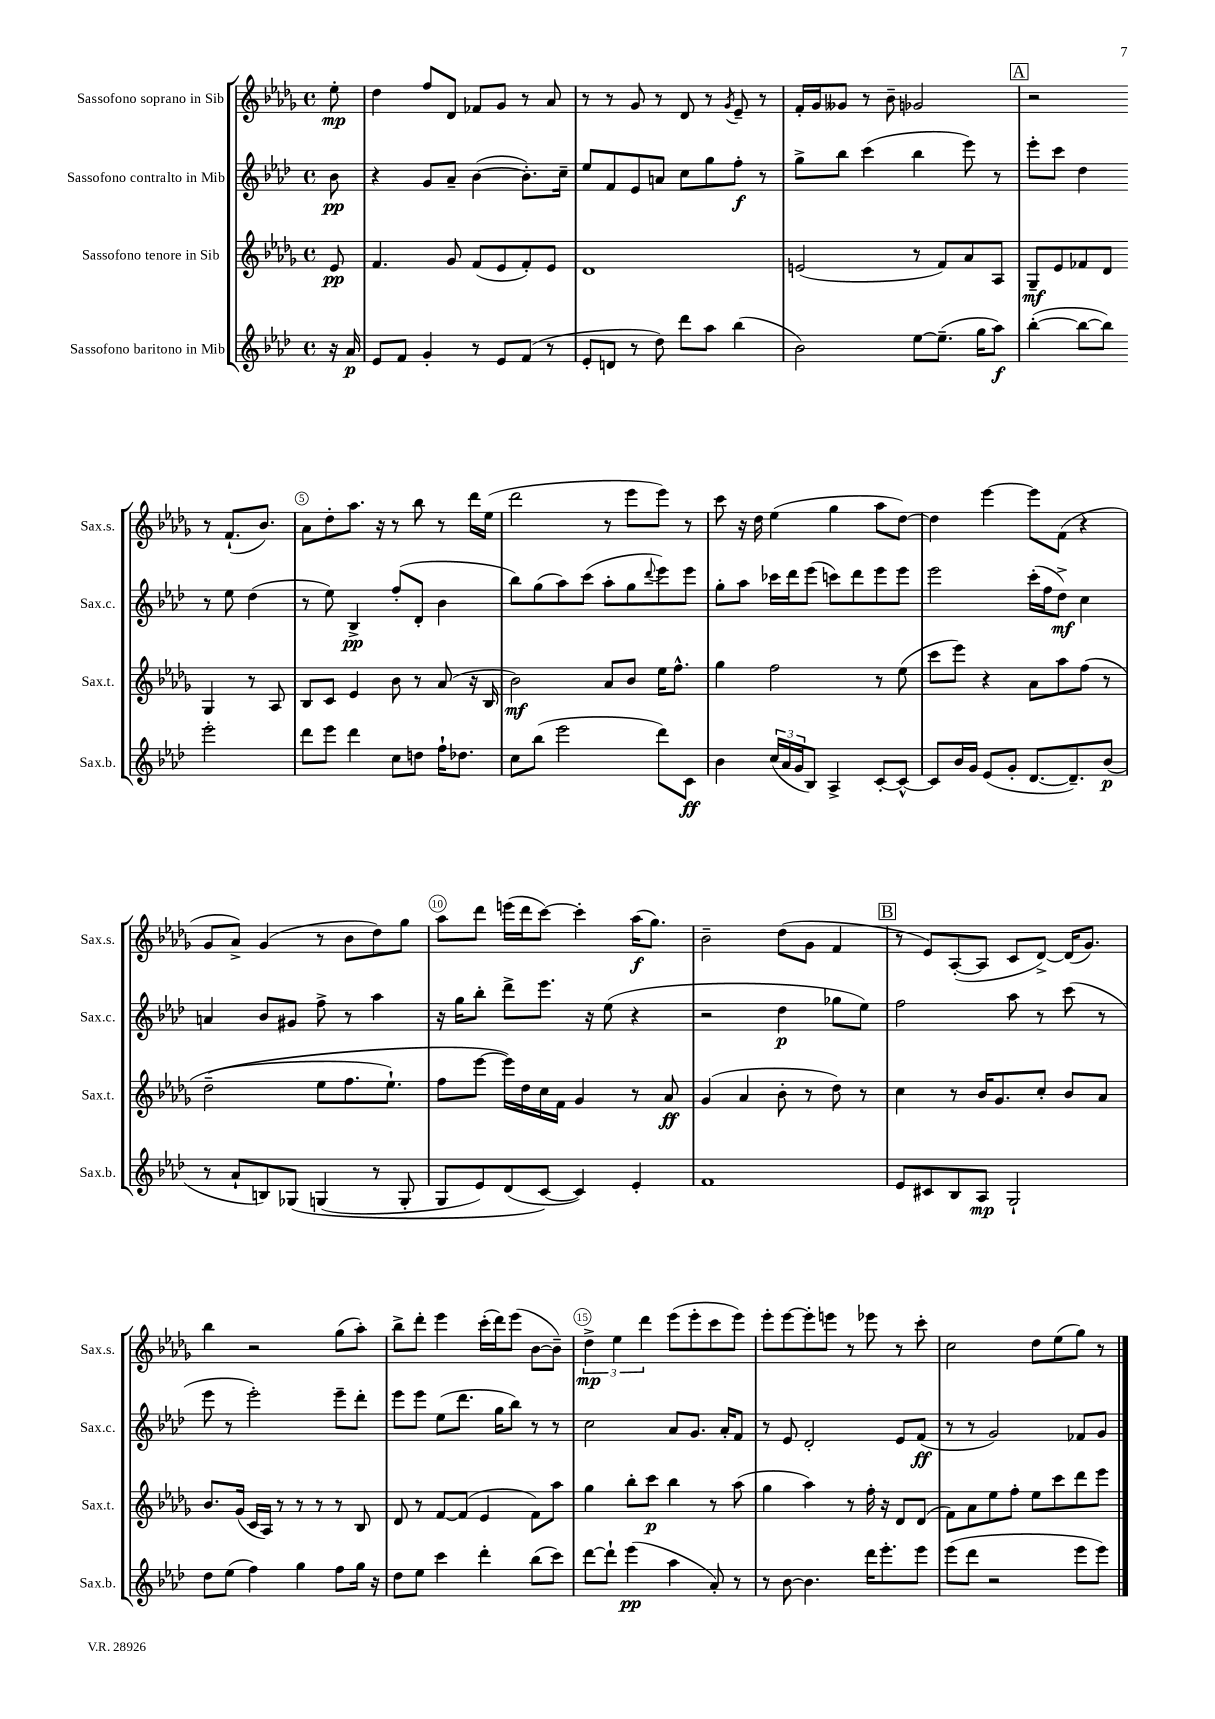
<<
\new StaffGroup <<
\new Staff = "s0" \with { instrumentName = "Sassofono soprano in Sib" shortInstrumentName = "Sax.s." } {
    \clef treble \key des \major \defaultTimeSignature \time 4/4 \partial 8
    ees''8-.\mp |
    des''4 f''8 des'8 fes'8 ges'8 r8 aes'8 |
    r8 r8 ges'8 r8 des'8 r8 \acciaccatura { ges'8 } ees'8-- r8 |
    f'16-. ges'16 geses'8 r8 bes'8-- ges'2 |
    \mark \markup { \box "A" } r2 r8 f'8.-!( bes'8.) |
    aes'8 des''8-. aes''8. r16 r8 bes''8 r8 des'''16 ees''16( |
    des'''2 r8 ees'''8 ees'''8) r8 |
    c'''8 r16 des''16 ees''4( ges''4 aes''8 des''8~) |
    des''4 ees'''4~ ees'''8 f'8( r4 |
    ges'8 aes'8->) ges'4( r8 bes'8 des''8) ges''8 |
    aes''8 des'''8 e'''16( des'''16 c'''8~) c'''4-. aes''16\f( ges''8.) |
    bes'2-- des''8( ges'8 f'4 |
    \mark \markup { \box "B" } r8 ees'8) aes8~-.( aes8 c'8 des'8~->) des'16( ges'8.) |
    bes''4 r2 ges''8( aes''8-.) |
    bes''8-> des'''8-. ees'''4 c'''16-.( des'''16) ees'''8( bes'8~ bes'8--) |
    \tuplet 3/2 { des''4->\mp ees''4 des'''4 } ees'''8( ees'''8-. c'''8 ees'''8) |
    ees'''8-. ees'''8~ ees'''8-. e'''8 r8 ees'''8 r8 c'''8-. |
    c''2 des''8 ees''8( ges''8) r8 \bar "|." |
}
\new Staff = "s1" \with { instrumentName = "Sassofono contralto in Mib" shortInstrumentName = "Sax.c." } {
    \clef treble \key aes \major \defaultTimeSignature \time 4/4 \partial 8
    bes'8\pp |
    r4 g'8 aes'8-- bes'4~( bes'8.-.) c''16-- |
    ees''8 f'8 ees'8 a'8 c''8 g''8 f''8-.\f r8 |
    g''8-> bes''8 c'''4( bes''4 ees'''8) r8 |
    \mark \markup { \box "A" } ees'''8-. c'''8 des''4 r8 ees''8 des''4( |
    r8 ees''8) bes4->\pp f''8-.( des'8-. bes'4 |
    bes''8) g''8( aes''8) c'''8( aes''8-. g''8 \appoggiatura { des'''8 } ees'''8) ees'''8 |
    g''8-. aes''8 ces'''16 des'''16 ees'''8( c'''8) des'''8 ees'''8 ees'''8 |
    ees'''2 c'''16-.( f''16 des''8->\mf) c''4 |
    a'4 bes'8 gis'8 f''8-> r8 aes''4 |
    r16 g''16 bes''8-. des'''8-> ees'''8. r16 ees''8( r4 |
    r2 des''4\p ges''8 ees''8) |
    \mark \markup { \box "B" } f''2 aes''8 r8 c'''8( r8 |
    ees'''8 r8 ees'''2-.) ees'''8-- des'''8-. |
    ees'''8 ees'''8 ees''8( des'''8. g''16 bes''8) r8 r8 |
    c''2 aes'8 g'8. aes'16-. f'8 |
    r8 ees'8 des'2-. ees'8 f'8\ff( |
    r8 r8 g'2) fes'8 g'8 \bar "|." |
}
\new Staff = "s2" \with { instrumentName = "Sassofono tenore in Sib" shortInstrumentName = "Sax.t." } {
    \clef treble \key des \major \defaultTimeSignature \time 4/4 \partial 8
    ees'8\pp |
    f'4. ges'8 f'8( ees'8 f'8-.) ees'8 |
    des'1 |
    e'2( r8 f'8) aes'8 aes8 |
    \mark \markup { \box "A" } ges8--\mf ees'8 fes'8 des'8 ges4 r8 aes8 |
    bes8 c'8 ees'4 bes'8 r8 aes'8( r16 bes16 |
    bes'2\mf) aes'8 bes'8 ees''16 f''8.-^ |
    ges''4 f''2 r8 ees''8( |
    c'''8 ees'''8) r4 aes'8 aes''8 f''8\( r8 |
    des''2--( ees''8 f''8. ees''8.-!) |
    f''8 ees'''8~ ees'''16\) des''16 c''16 f'16 ges'4 r8 aes'8\ff |
    ges'4( aes'4 bes'8-. r8 des''8) r8 |
    \mark \markup { \box "B" } c''4 r8 bes'16 ges'8. c''8-. bes'8 aes'8 |
    bes'8. ges'16( c'16 aes16) r8 r8 r8 r8 bes8 |
    des'8 r8 f'8~ f'8( ees'4 f'8) aes''8 |
    ges''4 bes''8-. c'''8\p bes''4 r8 aes''8( |
    ges''4 aes''4) r8 f''16-. r16 des'8 des'8( |
    f'8) aes'8 ees''8 f''8-. ees''8 c'''8 des'''8 ees'''8 \bar "|." |
}
\new Staff = "s3" \with { instrumentName = "Sassofono baritono in Mib" shortInstrumentName = "Sax.b." } {
    \clef treble \key aes \major \defaultTimeSignature \time 4/4 \partial 8
    r16 aes'16\p |
    ees'8 f'8 g'4-. r8 ees'8 f'8( r8 |
    ees'8-. d'8 r8 des''8) des'''8 aes''8 bes''4( |
    bes'2) ees''8~ ees''8.--( g''16 aes''8\f) |
    \mark \markup { \box "A" } bes''4~-.( bes''8~ bes''8) ees'''2-. |
    des'''8 ees'''8 des'''4 c''8 d''8 f''16-! des''8. |
    c''8 bes''8( ees'''2 des'''8) c'8\ff |
    bes'4 \tuplet 3/2 { c''16( aes'16 g'16 } bes8) aes4-> c'8~-. c'8~-^ |
    c'8 bes'16 g'16 ees'8( g'8-. des'8.~ des'8.--) bes'8\p( |
    r8 aes'8-! b8) ges8\( g4( r8 g8-. |
    g8 ees'8) des'8( c'8~\) c'4) ees'4-. |
    f'1 |
    \mark \markup { \box "B" } ees'8 cis'8 bes8 aes8\mp g2-! |
    des''8 ees''8( f''4) g''4 f''8 g''16 r16 |
    des''8 ees''8 c'''4 des'''4-. bes''8( c'''8) |
    des'''8~ des'''8-! ees'''4\pp( aes''4 aes'8-.) r8 |
    r8 bes'8~ bes'4. des'''16 ees'''8.-. ees'''8 |
    ees'''8( des'''8 r2 ees'''8 ees'''8) \bar "|." |
}
>>
>>
\layout { \context { \Score \override BarNumber.break-visibility = ##(#f #t #t) barNumberVisibility = #(every-nth-bar-number-visible 5) \override BarNumber.stencil = #(make-stencil-circler 0.1 0.3 ly:text-interface::print) } }
